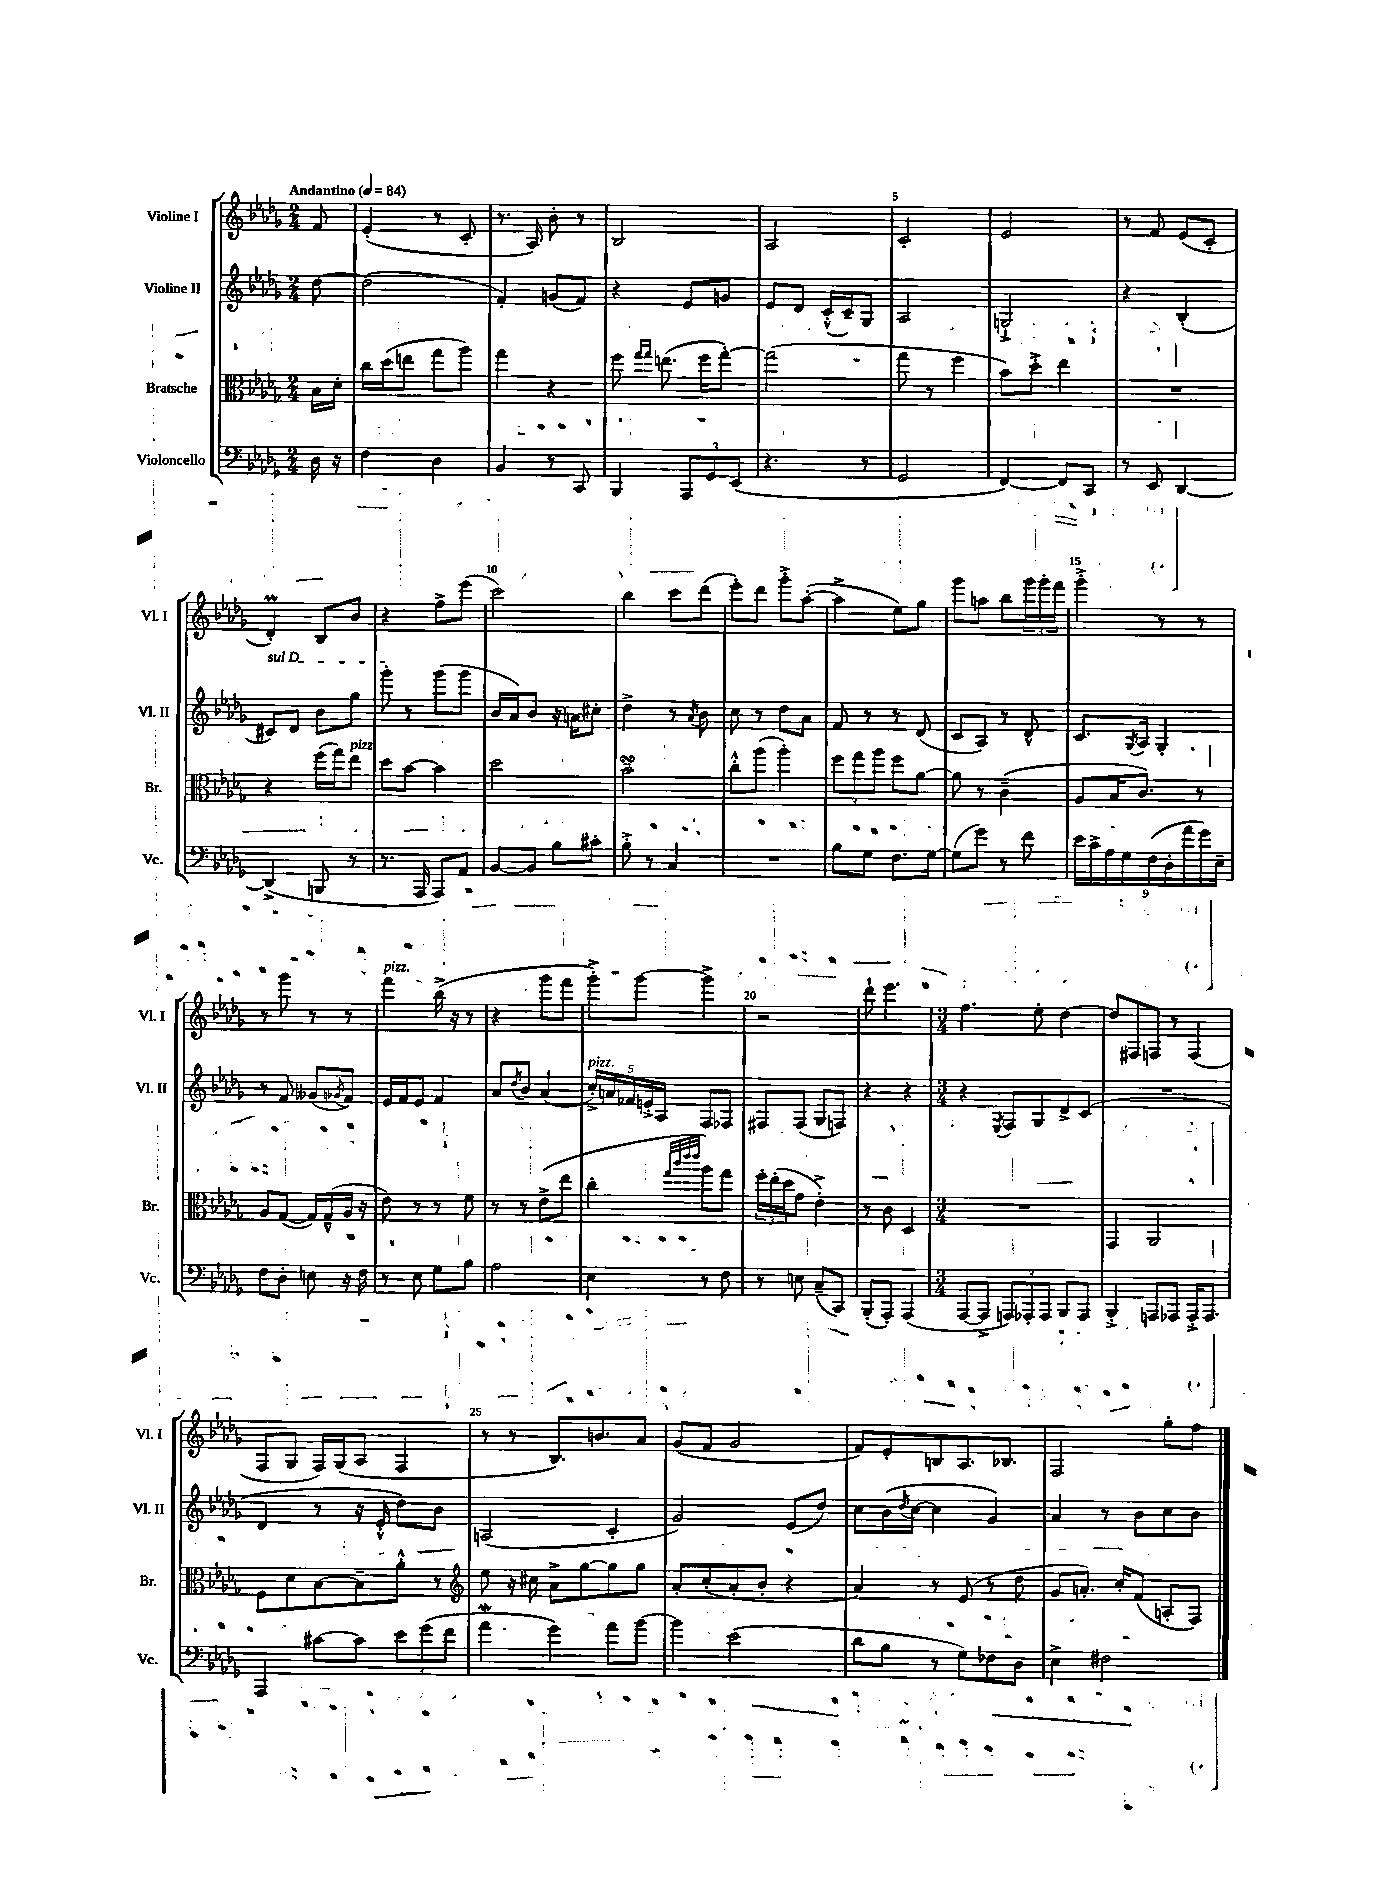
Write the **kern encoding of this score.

**kern	**kern	**kern	**kern
*staff4	*staff3	*staff2	*staff1
*clefF4	*clefC3	*clefG2	*clefG2
*k[b-e-a-d-g-]	*k[b-e-a-d-g-]	*k[b-e-a-d-g-]	*k[b-e-a-d-g-]
*M2/4	*M2/4	*M2/4	*M2/4
*MM84	*MM84	*MM84	*MM84
16D-	16B-	[8dd-	8f
16r	16d-'	.	.
=	=	=	=
4F	16cc	(2dd-]	(4e-'
.	(16dd-	.	.
.	8ee	.	.
4D-	8gg-	.	8r
.	8aa-)	.	8c'
=	=	=	=
4BB-	4gg-	4f')	8.r
.	.	.	16A-)
8r	4r	(8g	8b-'
8CC	.	8f)	8r
=	=	=	=
4BBB-	8ff	4r	2B-
.	16qqgg-	.	.
.	16qqgg-	.	.
.	(8.ee	.	.
12AAA-	.	8e-	.
.	16ff	.	.
12GG-	.	.	.
.	[8gg-')	8g	.
(12EE-	.	.	.
=	=	=	=
4.r	(2gg-]	8e-	2A-
.	.	8d-	.
.	.	(16c'^^	.
.	.	16c~)	.
8r	.	8G-	.
=	=	=	=
2GG-	8gg-	2A-	2c'
.	8r	.	.
.	4ff	.	.
=	=	=	=
[4FF)	8b-)	2G`^	2e-
.	8dd-'^	.	.
8FF]	4ee-	.	.
8CC	.	.	.
=	=	=	=
8r	2r	4r	8r
8EE-	.	.	8f
[4DD-	.	(4B-'	(8e-
.	.	.	8c'
=	=	=	=
(4DD-^]	4r	8c#)	4d-')
.	.	8d-	.
8BBB	(16ff	8b-	8B-
.	16gg-)	.	.
8r	8ee-	8gg-	8b-
=	=	=	=
8.r	8dd-	8ggg-'	4r
.	[8b-	8r	.
16AAA-	.	.	.
8AAA-)	4b-]	(8ggg-	8ff^
8AA-	.	8ggg-	(8eee-
=	=	=	=
[8BB-	2dd-	16b-	2ccc)
.	.	16a-)	.
8BB-]	.	8b-	.
8B-	.	16r	.
.	.	16a	.
8c#'	.	8cc#'	.
=	=	=	=
8B-'^	2b-~	4dd-^	4bb-
8r	.	.	.
4C	.	8r	8ccc
.	.	8qa-	.
.	.	8b-	(8ddd-
=	=	=	=
2r	8cc'^^	8cc	8eee-')
.	(8aa-	8r	8ddd-
.	4aa-')	8dd-	8ggg-'^
.	.	8a-	([8aa-'
=	=	=	=
8B-	12ff	8f	4aa-^]
.	12gg-	.	.
8G-	.	8r	.
.	12aa-	.	.
8.F	8ff	8r	8ee-)
.	[8a-	(8d-	8gg-
[16G-	.	.	.
=	=	=	=
(8G-]	8a-]	8c	8ggg-
8g-)	8r	8A-)	8aa
8r	(4c~	8r	8bb-
8f	.	8d-^^	24ggg-
.	.	.	24ggg-'
.	.	.	24fff
=	=	=	=
18e-	8A-	8.c	4ggg-'^
18c^	.	.	.
18A-	.	.	.
.	16B-	.	.
18G-	.	.	.
.	.	8qG-	.
.	8.c)	16A-	.
(18F	.	.	.
.	.	4G-'	8r
18D-'	.	.	.
18a-	.	.	.
.	8r	.	8r
18g-)	.	.	.
18E-~	.	.	.
=	=	=	=
8F	8A-	8r	8r
8D-'	([8G-	8f	8ggg-
8E	16G-])	(8g--	8r
.	(16G-~^^	.	.
.	.	8qg-	.
16r	16A-	8f)	8r
16F	16r	.	.
=	=	=	=
8r	8e-)	16e-	4fff
.	.	16f	.
8E-	8r	8e-	.
8G-	8r	4f	(16bb-^
.	.	.	16r
8B-	8f	.	8r
=	=	=	=
2A-	8r	8a-	4r
.	.	8qdd-	.
.	8r	8b-	.
.	(8e-^	(4a-	8ggg-
.	8ee-	.	8fff
=	=	=	=
4E-	4cc'	20cc'^)	8ggg-'^)
.	.	20a	.
.	.	20f-	.
.	.	.	[8ggg-
.	.	20e'^	.
.	.	20A-	.
.	32qqgg-	.	.
.	32qqccc	.	.
.	32qqeee-	.	.
.	32qqeee-	.	.
8r	8aa-)	8F	4ggg-^]
8F	8gg-	8F-	.
=	=	=	=
8r	24ff'	8F#	2r
.	(24ee-'	.	.
.	24dd-	.	.
8E	8g-	(8F#	.
(8C~	4e-'^)	8G-	.
8CC)	.	8F)	.
=	=	=	=
(8BBB-'	8r	4r	8ddd-`
8AAA-')	8c	.	4.eee-
(4AAA-	4D-	4r	.
=	=	=	=
*M3/4	*M3/4	*M3/4	*M3/4
[8AAA-	2.r	4r	4.ff
8AAA-^]	.	.	.
.	.	8qE-	.
12AAA)	.	8F	.
12AAA-'	.	.	.
.	.	8G-	8ee-'
12AAA-	.	.	.
8BBB-	.	8d-^	[4dd-
8AAA-	.	(8c	.
=	=	=	=
4BBB-'^	4GG-	2.r	8dd-]
.	.	.	8F#
8AAA	2AA-	.	8F
8AAA-	.	.	8r
16AAA-'^	.	.	(4F
8.AAA-	.	.	.
=	=	=	=
4AAA-	8F	4d-	8F
.	8d-	.	8G-
[8c#	[8B-	8r	16F)
.	.	.	(16G-
8c#]	8B-~]	16r	8A-
.	.	16e-'^^	.
12e-	8a-'^^	8dd-)	4F
(12g-	.	.	.
.	8r	8b-	.
12f	.	.	.
=	=	=	=
*	*clefG2	*	*
4a-	8ee-	(2A	8r
.	16r	.	8r
.	16cc#	.	.
4g-)	8a-^	.	8.B-)
.	[8gg-	.	.
.	.	.	8.b
8a-	8gg-]	4c'	.
[8b-	8gg-	.	8a-
=	=	=	=
4b-]	8a-'	2g-)	(8g-
.	(8cc'	.	8f
(2e-	8a-'	.	2g-
.	8b-'	.	.
.	4r	(8e-	.
.	.	8dd-)	.
=	=	=	=
8d-	4a-)	8cc	8f)
8B-	.	(16b-	8e-'
.	.	8qdd-	.
.	.	[16cc	.
8r	8r	4cc]	8B
8G-)	(8e-	.	8.A-
8F-	8r	4g-)	.
.	.	.	8.B-
8D-	8dd-	.	.
=	=	=	=
4E-^	8g-	4a-	2F
.	8.a')	.	.
2F#	.	8r	.
.	16cc'	.	.
.	(8f	8b-	.
.	8A'	8cc	8gg-'
.	8F)	8b-	8ff
==	==	==	==
*-	*-	*-	*-
